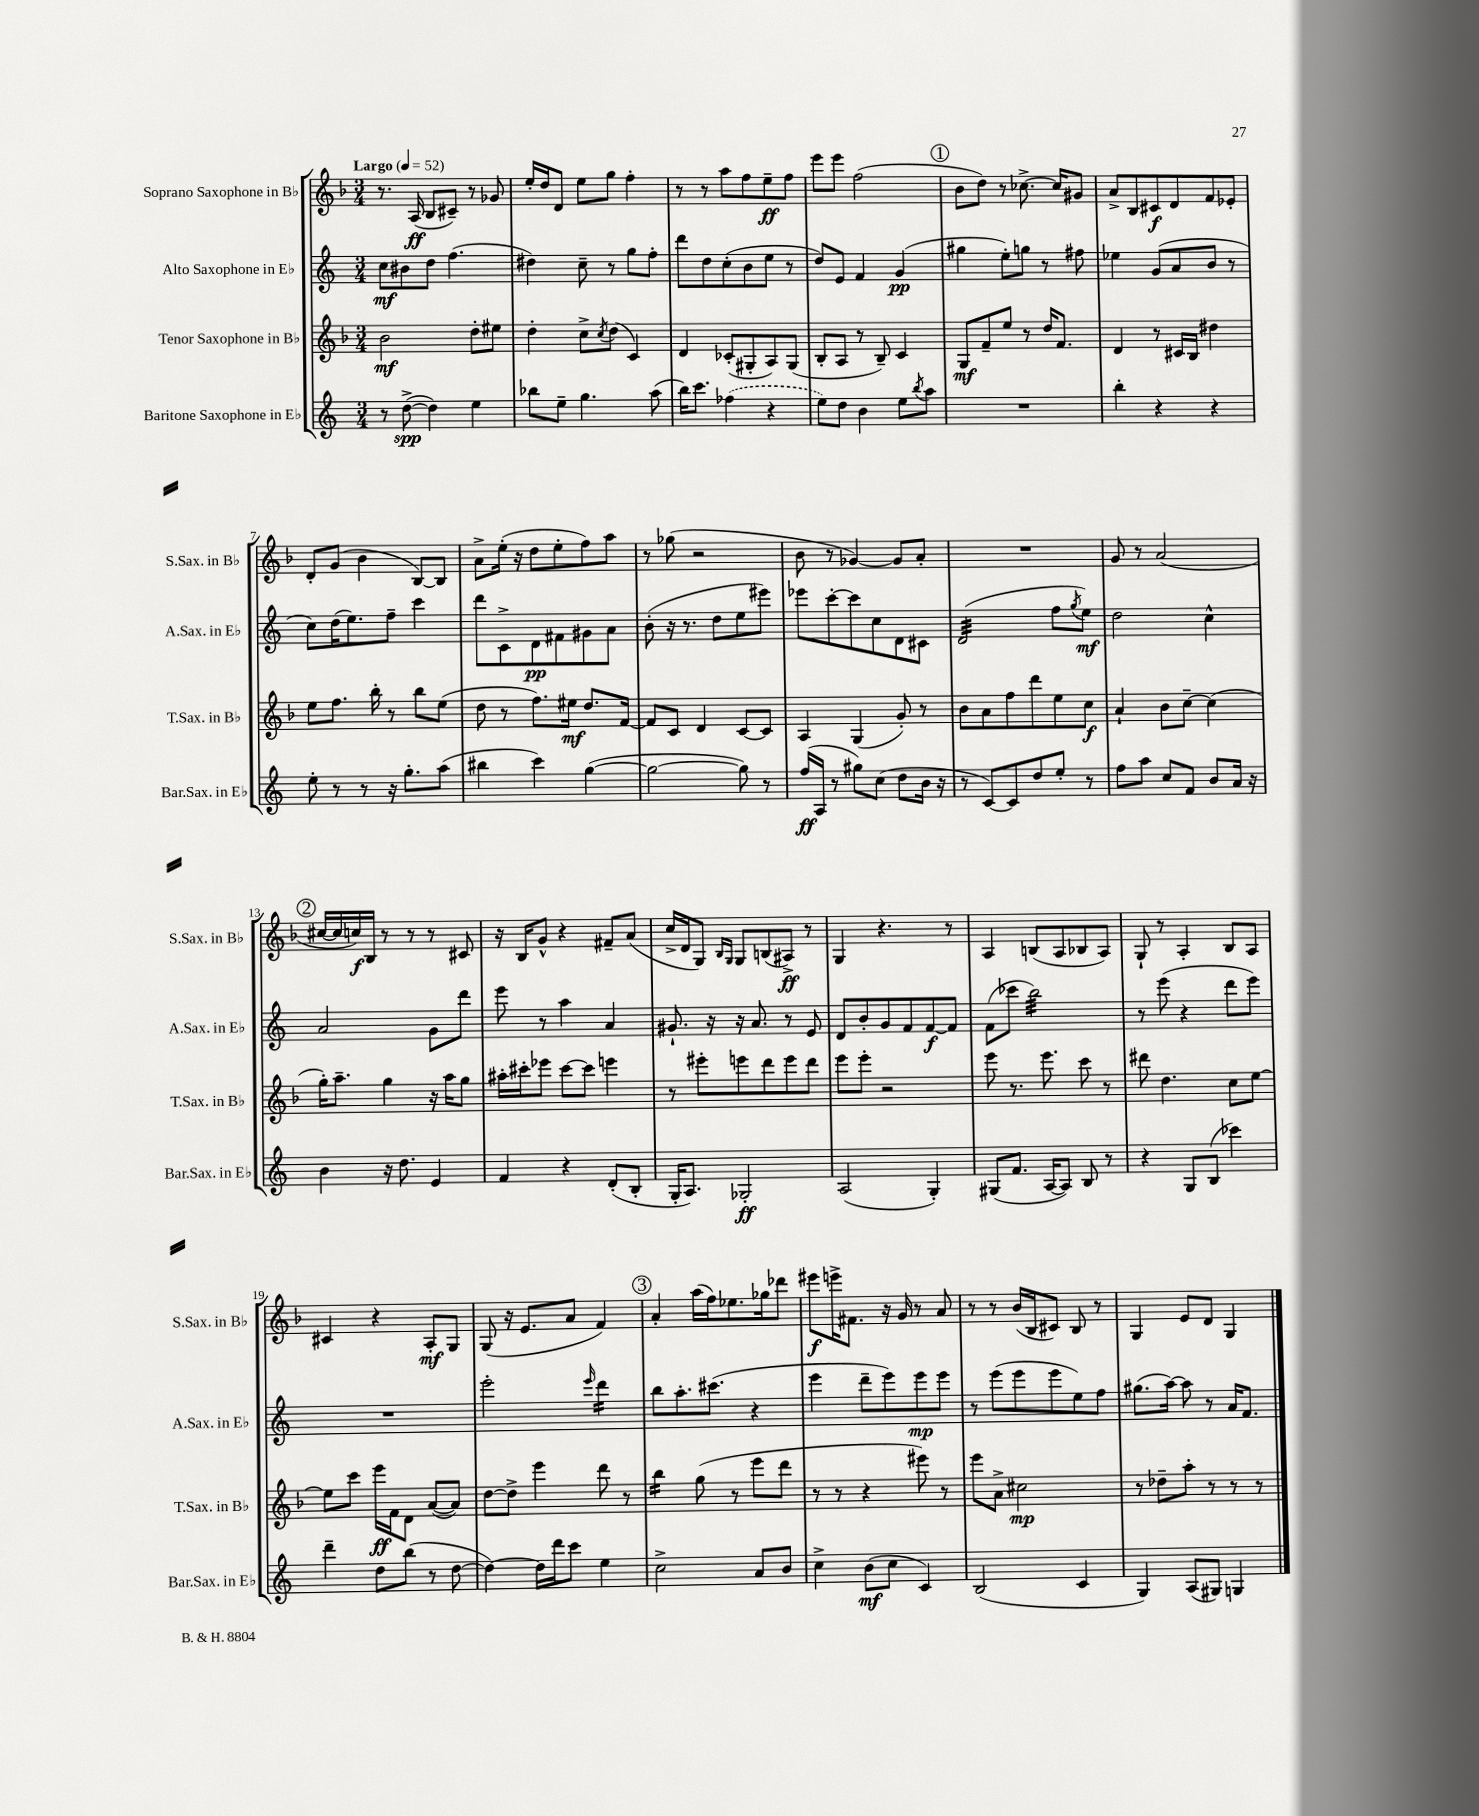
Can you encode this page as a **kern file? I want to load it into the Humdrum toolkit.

**kern	**kern	**kern	**kern
*staff4	*staff3	*staff2	*staff1
*clefG2	*clefG2	*clefG2	*clefG2
*k[]	*k[b-]	*k[]	*k[b-]
*M3/4	*M3/4	*M3/4	*M3/4
*MM52	*MM52	*MM52	*MM52
8r	2b-	8cc	8.r
([8dd^	.	8b#	.
.	.	.	(16A
4dd])	.	8dd	8B-
.	.	(4.ff	8c#~)
4ee	8dd'	.	8r
.	8ee#	.	8g-
=	=	=	=
8bb-	4dd'	4dd#)	16ee'
.	.	.	16dd
8ee~	.	.	8d
4.gg	8cc^	8cc~	8ee
.	8qcc	.	.
.	(8dd	8r	8gg
.	4c)	8gg	4ff'
(8aa	.	8ff'	.
=	=	=	=
16bb)	4d	8ddd	8r
8.ccc	.	.	.
.	.	8dd	8r
(4ff-	(8c-'	(8cc'	8aa
.	8G#'	8b	8ff
4r	8A)	8ee	8ee~
.	(8G#	8r	8ff
=	=	=	=
8ee)	8B-'	8dd)	8eee
8dd	8A	8e	8eee
4b	8r	4f	(2ff
.	8B-~)	.	.
8ee	4c	(4g	.
8qbb	.	.	.
8aa	.	.	.
=	=	=	=
2.r	8G	4gg#	8b-
.	8f~	.	8dd)
.	8ee	8ee')	8r
.	8r	8gg	[8.cc-^
.	16dd	8r	.
.	8.f	.	16cc-]
.	.	8ff#	8g#
=	=	=	=
4bb'	4d	4ee-	8a^
.	.	.	8B-
4r	8r	(8g	8c#
.	16c#	8a	8d
.	16B-	.	.
4r	4dd#	8b	8f
.	.	8r	8e-'
=	=	=	=
8ee'	8ee	8cc)	8d'
8r	8.ff	(16dd	(8g
.	.	8.ee)	.
8r	.	.	4b-
.	16bb-'	.	.
16r	8r	8ff~	.
8.gg'	.	.	.
.	8bb-	4ccc	[8B-)
(8aa	(8ee	.	8B-]
=	=	=	=
4bb#	8dd	8ddd	8a^
.	8r	8c^	(16ee'
.	.	.	16r
4ccc)	8.ff)	8d	8dd
.	.	8f#	8ee'
.	16ee#	.	.
([4gg	8.dd	8g#	8ff)
.	.	8a	8aa
.	[16f	.	.
=	=	=	=
2gg_	8f]	(8b'	8r
.	8c	16r	(8gg-
.	.	8.r	.
.	4d	.	2r
.	.	8dd	.
8gg])	[8c	8ee	.
8r	8c]	8eee#)	.
=	=	=	=
(16ff	4A	8eee-	8b-
16A	.	.	.
8r	.	[8ccc'	8r
8gg#)	(4G	8ccc]	[4g-)
(8cc	.	8cc	.
8dd	8g')	8d	8g-]
16b	8r	8c#	8a'
16r	.	.	.
=	=	=	=
8r	8b-	(2d	2.r
[8c)	8a	.	.
8c]	8ff	.	.
8dd	8ddd	.	.
8ee'	8ee	8ff	.
.	.	8qgg	.
8r	8cc	8ee)	.
=	=	=	=
8ff	4a`	2dd	8g
8aa	.	.	8r
8cc	8b-	.	(2a
8f	[8cc~	.	.
8b	(4cc]	4cc^^	.
16a	.	.	.
16r	.	.	.
=	=	=	=
4b	16gg')	2a	[16cc#
.	8.aa~	.	16cc#]
.	.	.	16cc)
.	.	.	16B-
16r	4gg	.	8r
8.dd	.	.	.
.	.	.	8r
4e	16r	8g	8r
.	16aa	.	.
.	8gg	8ddd	8c#
=	=	=	=
4f	16aa#'	8eee	16r
.	16ccc#'	.	16B-
.	8eee-	8r	8g^^
4r	[8ccc#	4aa	4r
.	8ccc#]	.	.
(8d'	4eee	4a	8f#~
8B'	.	.	(8a
=	=	=	=
16G'	8r	8.g#`	16cc^
8.A)	.	.	16d
.	8eee#'	.	8G)
.	.	16r	.
.	.	.	16qqB-
.	.	.	16qqG
2G-'	8eee	16r	8G
.	.	8.a	.
.	8ddd	.	(8B
.	8eee	8r	8A#^)
.	8ddd	8e	8r
=	=	=	=
(2A	8eee	8d	4G
.	8eee'	8b'	.
.	2r	8g	4.r
.	.	8f	.
4G')	.	[8f	.
.	.	8f]	8r
=	=	=	=
(8G#	8eee	(8f	4A
8.f	8.r	8ccc-	.
.	.	2bb)	(8B
[16A	8.eee	.	.
8A])	.	.	8A
8B	8ccc	.	8B-
8r	8r	.	8A)
=	=	=	=
4r	8ddd#	8r	8G`
.	4.dd	(8eee	8r
8G	.	4r	4A'
(8B	.	.	.
4ccc-)	8cc	8ddd	8B-
.	[8ee	8eee)	8A
=	=	=	=
4ddd~	8ee]	2.r	4c#
.	8ccc	.	.
8dd	16eee	.	4r
.	16f	.	.
(8bb	8d	.	.
8r	([8a	.	8A'
[8dd	8a])	.	8G
=	=	=	=
4dd_)	[8dd	2eee'	(8G
.	8dd^]	.	16r
.	.	.	8.e
16dd]	4eee	.	.
16ddd	.	.	.
8ccc	.	.	8a
.	.	16qqeee	.
4ee	8ddd	4ddd	4f)
.	8r	.	.
=	=	=	=
2cc^	4bb-	8bb	4a'
.	.	8.aa'	.
.	(8gg	.	(16aa
.	.	(8.ccc#	16ff)
.	8r	.	8.ee-
8a	8eee	4r	.
.	.	.	16gg-
8b	8ddd	.	8ddd-
=	=	=	=
4cc^	8r	4eee	8eee#
.	8r	.	16eee^
.	.	.	8.f#
(8b	4r	8ddd~	.
8cc	.	8eee)	16r
.	.	.	16g
4c)	8eee#)	8eee	8r
.	8r	8eee	8a
=	=	=	=
(2B	8eee	8r	8r
.	8a^	(8eee	8r
.	2cc#	8eee	(16b-
.	.	.	16B-
.	.	8eee	8c#)
4c	.	8ee)	8B-
.	.	8ff	8r
=	=	=	=
4G)	8r	(8.gg#	4G
.	8dd-~	.	.
.	.	[16aa)	.
(8A	8aa'	8aa]	8e
8G#)	8r	8r	8d
4G	8r	16a	4G
.	.	8.f	.
.	8r	.	.
==	==	==	==
*-	*-	*-	*-
